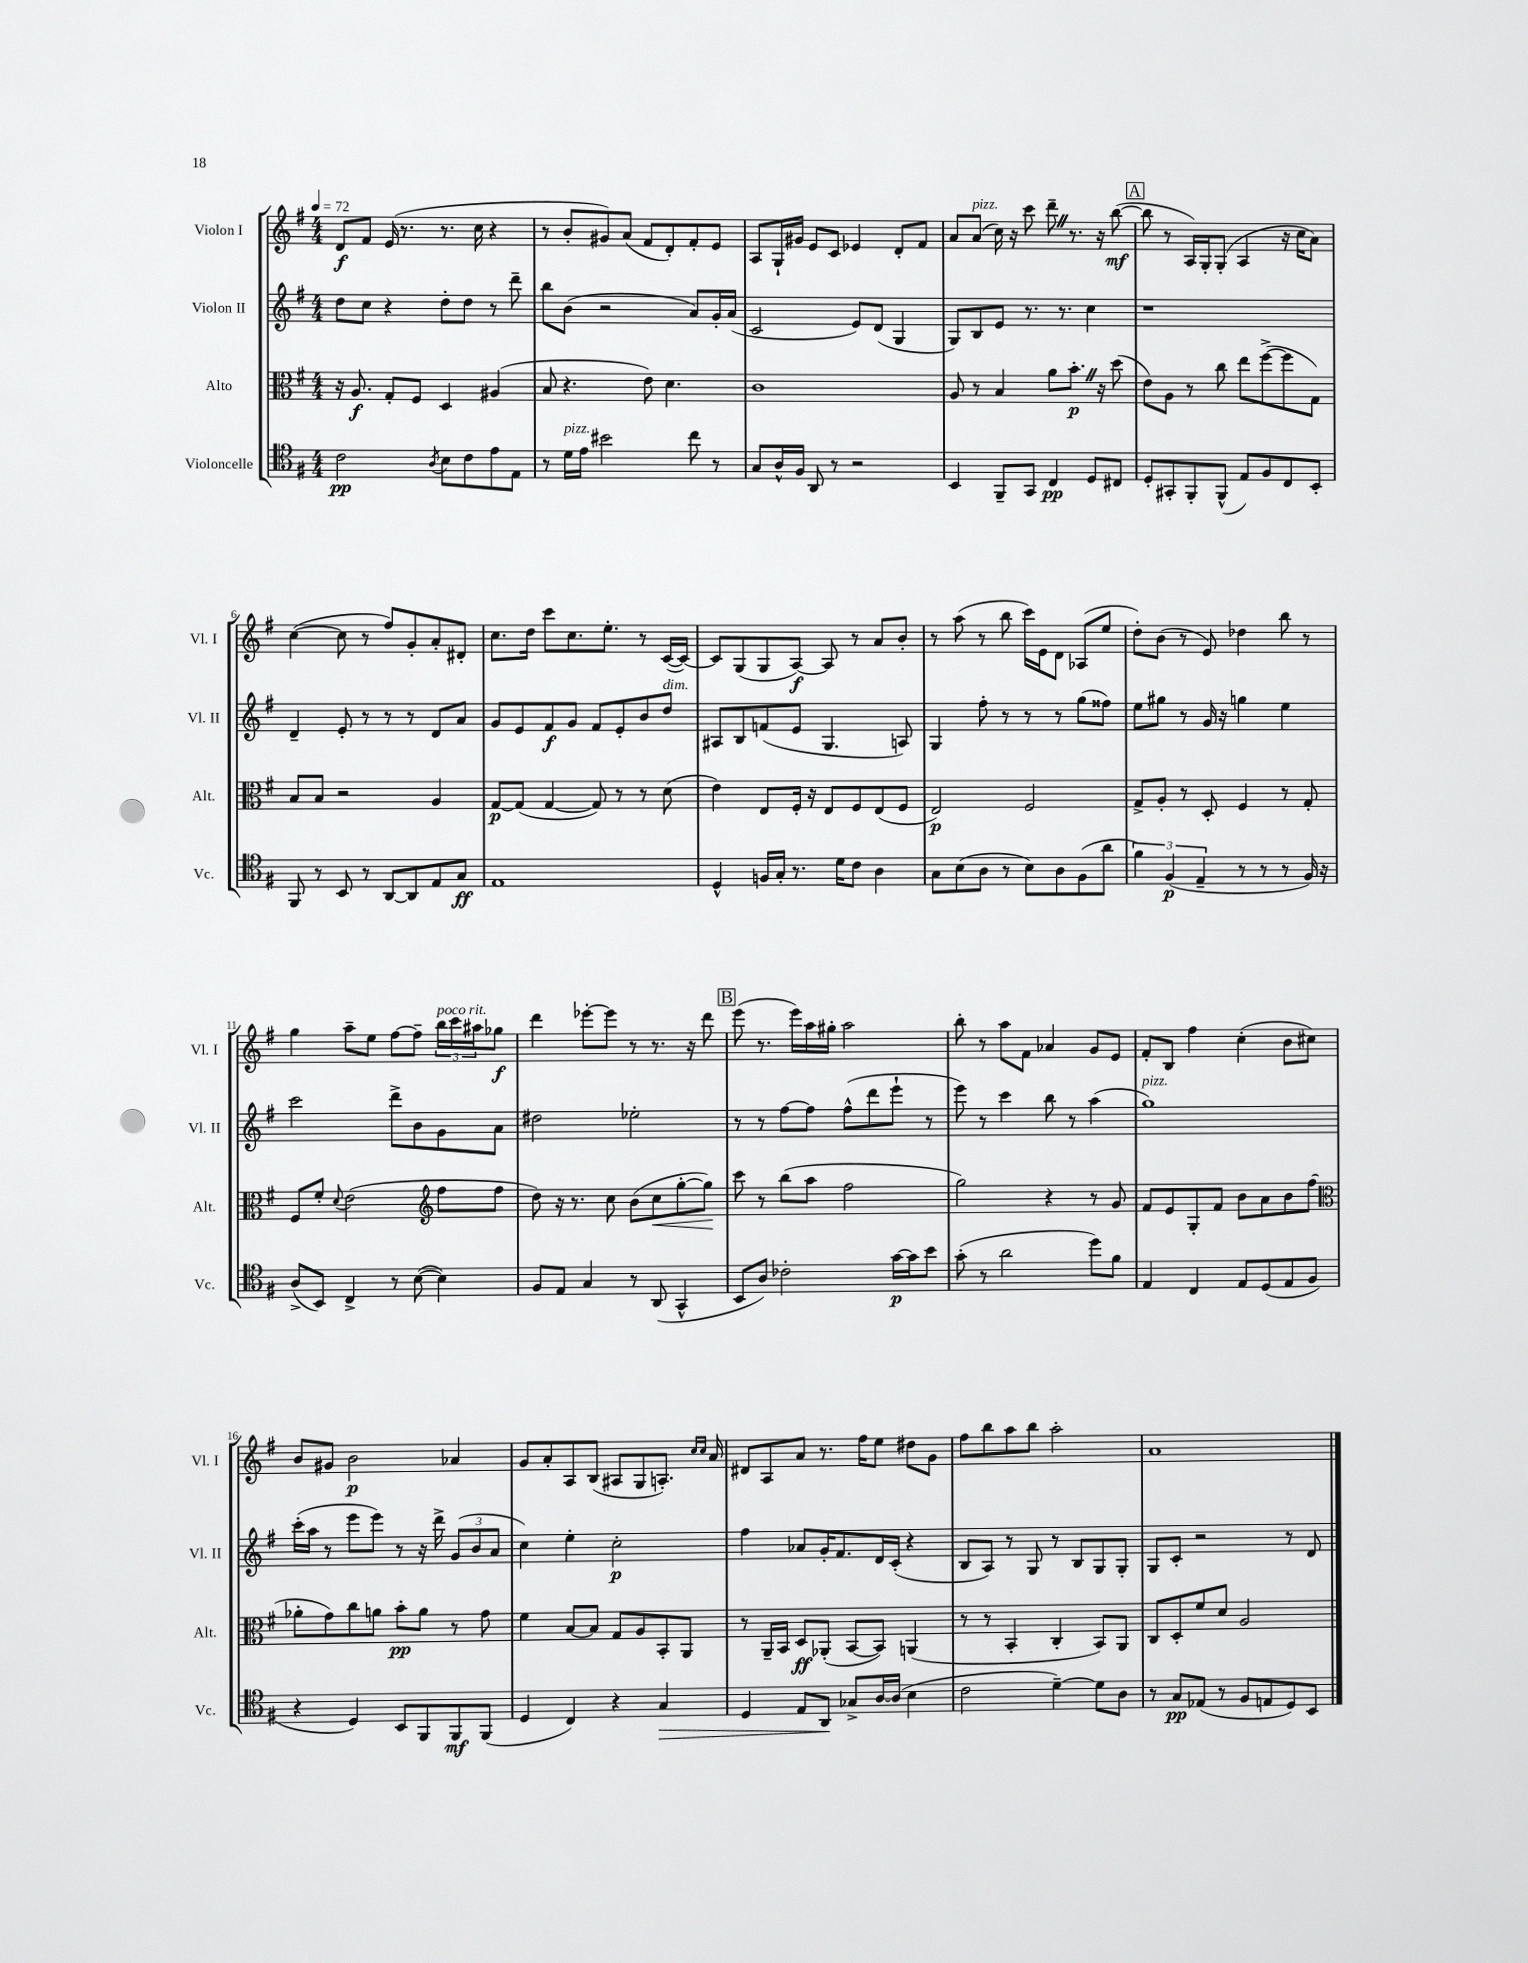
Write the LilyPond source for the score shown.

<<
\new StaffGroup <<
\new Staff = "s0" \with { instrumentName = "Violon I" shortInstrumentName = "Vl. I" } {
    \clef treble \key g \major \numericTimeSignature \time 4/4 \tempo 4 = 72
    d'8\f fis'8 e'16( r8. r8. c''16 r4 |
    r8 b'8-. gis'8) a'8( fis'8 d'8-.) fis'8-. e'8 |
    a8 g16-! gis'16 e'8 c'8 ees'4 d'8-. fis'8 |
    a'8 a'8^\markup { \italic "pizz." }( c''16) r16 c'''8 d'''8-- \once \override BreathingSign.text = \markup { \musicglyph "scripts.caesura.straight" } \breathe r8. r16 b''8~\mf( |
    \mark \markup { \box "A" } b''8 r8 a16) g16-. g8-.( a4 r16 c''16 a'8) |
    c''4~( c''8 r8 fis''8) g'8-. a'8-. dis'8-. |
    c''8. d''16 c'''8 c''8. e''8.-. r8 c'16~( c'16~) |
    c'8 g8( g8 a8~\f) a8 r8 a'8 b'8-. |
    r8 a''8( r8 b''8 c'''16) e'16 d'8 aes8( e''8 |
    d''8-.) b'8( r8 e'8) des''4 b''8 r8 |
    g''4 a''8-- e''8 fis''8~ fis''8-- \tuplet 3/2 { b''16^\markup { \italic "poco rit." } c'''16 ais''16 } ges''8\f |
    d'''4 ees'''8~-. ees'''8 r8 r8. r16 d'''8 |
    \mark \markup { \box "B" } e'''8( r8. e'''16) a''16 gis''16-. a''2 |
    b''8-. r8 a''8 fis'8 aes'4 g'8 e'8 |
    fis'8-. b8 fis''4 c''4-.( b'8 cis''8) |
    b'8 gis'8 b'2\p aes'4 |
    g'8 a'8-. a8 b8( ais8 g8 a8.-.) \grace { c''16 c''16 } a'16 |
    dis'8 a8 a'8 r8. fis''16 e''8 dis''8 g'8 |
    fis''8 b''8 a''8 b''8 a''2-. |
    a'1 \bar "|." |
}
\new Staff = "s1" \with { instrumentName = "Violon II" shortInstrumentName = "Vl. II" } {
    \clef treble \key g \major \numericTimeSignature \time 4/4
    d''8 c''8 r4 d''8-. d''8 r8 d'''8-- |
    b''8 b'8( r2 a'8) g'16-. a'16( |
    c'2 e'8) d'8( g4 |
    g8) b8 e'8 r8. r8. c''4 |
    \mark \markup { \box "A" } r1 |
    d'4-- e'8-. r8 r8 r8 d'8 a'8 |
    g'8 e'8 fis'8\f g'8 fis'8 e'8-. b'8 d''8^\markup { \italic "dim." } |
    ais8 b8 f'8( e'8 g4. a8) |
    g4 fis''8-. r8 r8 r8 g''8( fisis''8) |
    e''8 gis''8 r8 g'16 r16 g''4 e''4 |
    c'''2 d'''8-> b'8 g'8 a'8 |
    dis''2 ees''2-. |
    \mark \markup { \box "B" } r8 r8 fis''8~ fis''8 fis''8-^( d'''8 e'''8-! r8 |
    e'''8) r8 c'''4 b''8 r8 a''4( |
    g''1^\markup { \italic "pizz." }) |
    c'''16-.( a''16 r8 e'''8 e'''8) r8 r16 d'''16-> \tuplet 3/2 { g'8( b'8 a'8 } |
    c''4) e''4-. c''2-.\p |
    fis''4 aes'8 g'16-. fis'8. d'16 c'16-.( r4 |
    b8 a8) r8 g8 r8 b8 g8 g8-. |
    g8 c'8-. r2 r8 d'8 \bar "|." |
}
\new Staff = "s2" \with { instrumentName = "Alto" shortInstrumentName = "Alt." } {
    \clef alto \key g \major \numericTimeSignature \time 4/4
    r16 a8.\f g8-. fis8 d4 ais4( |
    b8 r4. e'8) d'4. |
    c'1 |
    a8 r8 b4 a'8 b'8.-.\p \once \override BreathingSign.text = \markup { \musicglyph "scripts.caesura.straight" } \breathe r16 d''8( |
    \mark \markup { \box "A" } e'8) a8 r8 c''8 e''8 fis''8~->( fis''8 g8) |
    b8 b8 r2 a4 |
    g8~\p g8( g4~ g8) r8 r8 d'8( |
    e'4) e8 fis16-. r16 e8 fis8 e8( fis8 |
    e2\p) fis2 |
    g8-> a8-. r8 d8-. fis4 r8 g8-. |
    fis8 fis'8-. \appoggiatura { d'8 } e'2( \clef treble fis''8 fis''8 |
    d''8) r16 r8. c''8 b'8( c''8\< g''8~-. g''8\!) |
    \mark \markup { \box "B" } c'''8 r8 b''8( a''8 fis''2 |
    g''2) r4 r8 g'8 |
    fis'8 e'8 g8-. fis'8 b'8 a'8 b'8 fis''8( |
    \clef alto aes'8-. g'8) c''8 a'8 b'8-.\pp a'8 r8 g'8 |
    fis'4 b8~ b8 g8 a8 b,8-. a,8 |
    r8 a,16-- b,16 d8\ff aes,8-.( b,8~ b,8) a,4( |
    r8 r8 b,4-. c4-. b,8) a,8 |
    c8 d8-. fis'8 d'8 a2 \bar "|." |
}
\new Staff = "s3" \with { instrumentName = "Violoncelle" shortInstrumentName = "Vc." } {
    \clef tenor \key g \major \numericTimeSignature \time 4/4
    c'2\pp \acciaccatura { a8 } b8 c'8 e'8 e8 |
    r8 d'16^\markup { \italic "pizz." } e'16 bis'2 c''8 r8 |
    g8 a16-^ fis16 a,8 r8 r2 |
    b,4 fis,8-- g,8 c4\pp d8 cis8 |
    \mark \markup { \box "A" } d8-. gis,8-. fis,8-. fis,8-^( e8) fis8 c8 b,8-. |
    fis,8 r8 b,8 r8 a,8~ a,8 e8 g8\ff |
    e1 |
    d4-^ f16 g16-. r8. d'16 c'8 a4 |
    g8 b8( a8 r8 b8) a8 fis8( a'8 |
    \tuplet 3/2 { fis'4) fis4\p( e4-- } r8 r8 r8 fis16) r16 |
    a8->( b,8) c4-> r8 b8~( b4) |
    fis8 e8 g4 r8 a,8( g,4-^ |
    \mark \markup { \box "B" } b,8 a8) ces'2-. g'16~\p g'16 b'8 |
    g'8-.( r8 a'2 d''8) fis'8 |
    e4 c4 e8 d8( e8 fis8 |
    r4 d4) b,8 fis,8 fis,8\mf fis,8( |
    d4 c4) r4 g4\> |
    d4 e8 a,8\! ges8-> a16~ a16( b4 |
    c'2 d'4~--) d'8 a8 |
    r8 g8\pp ees8( r8 fis8 e8 d8) b,8 \bar "|." |
}
>>
>>
